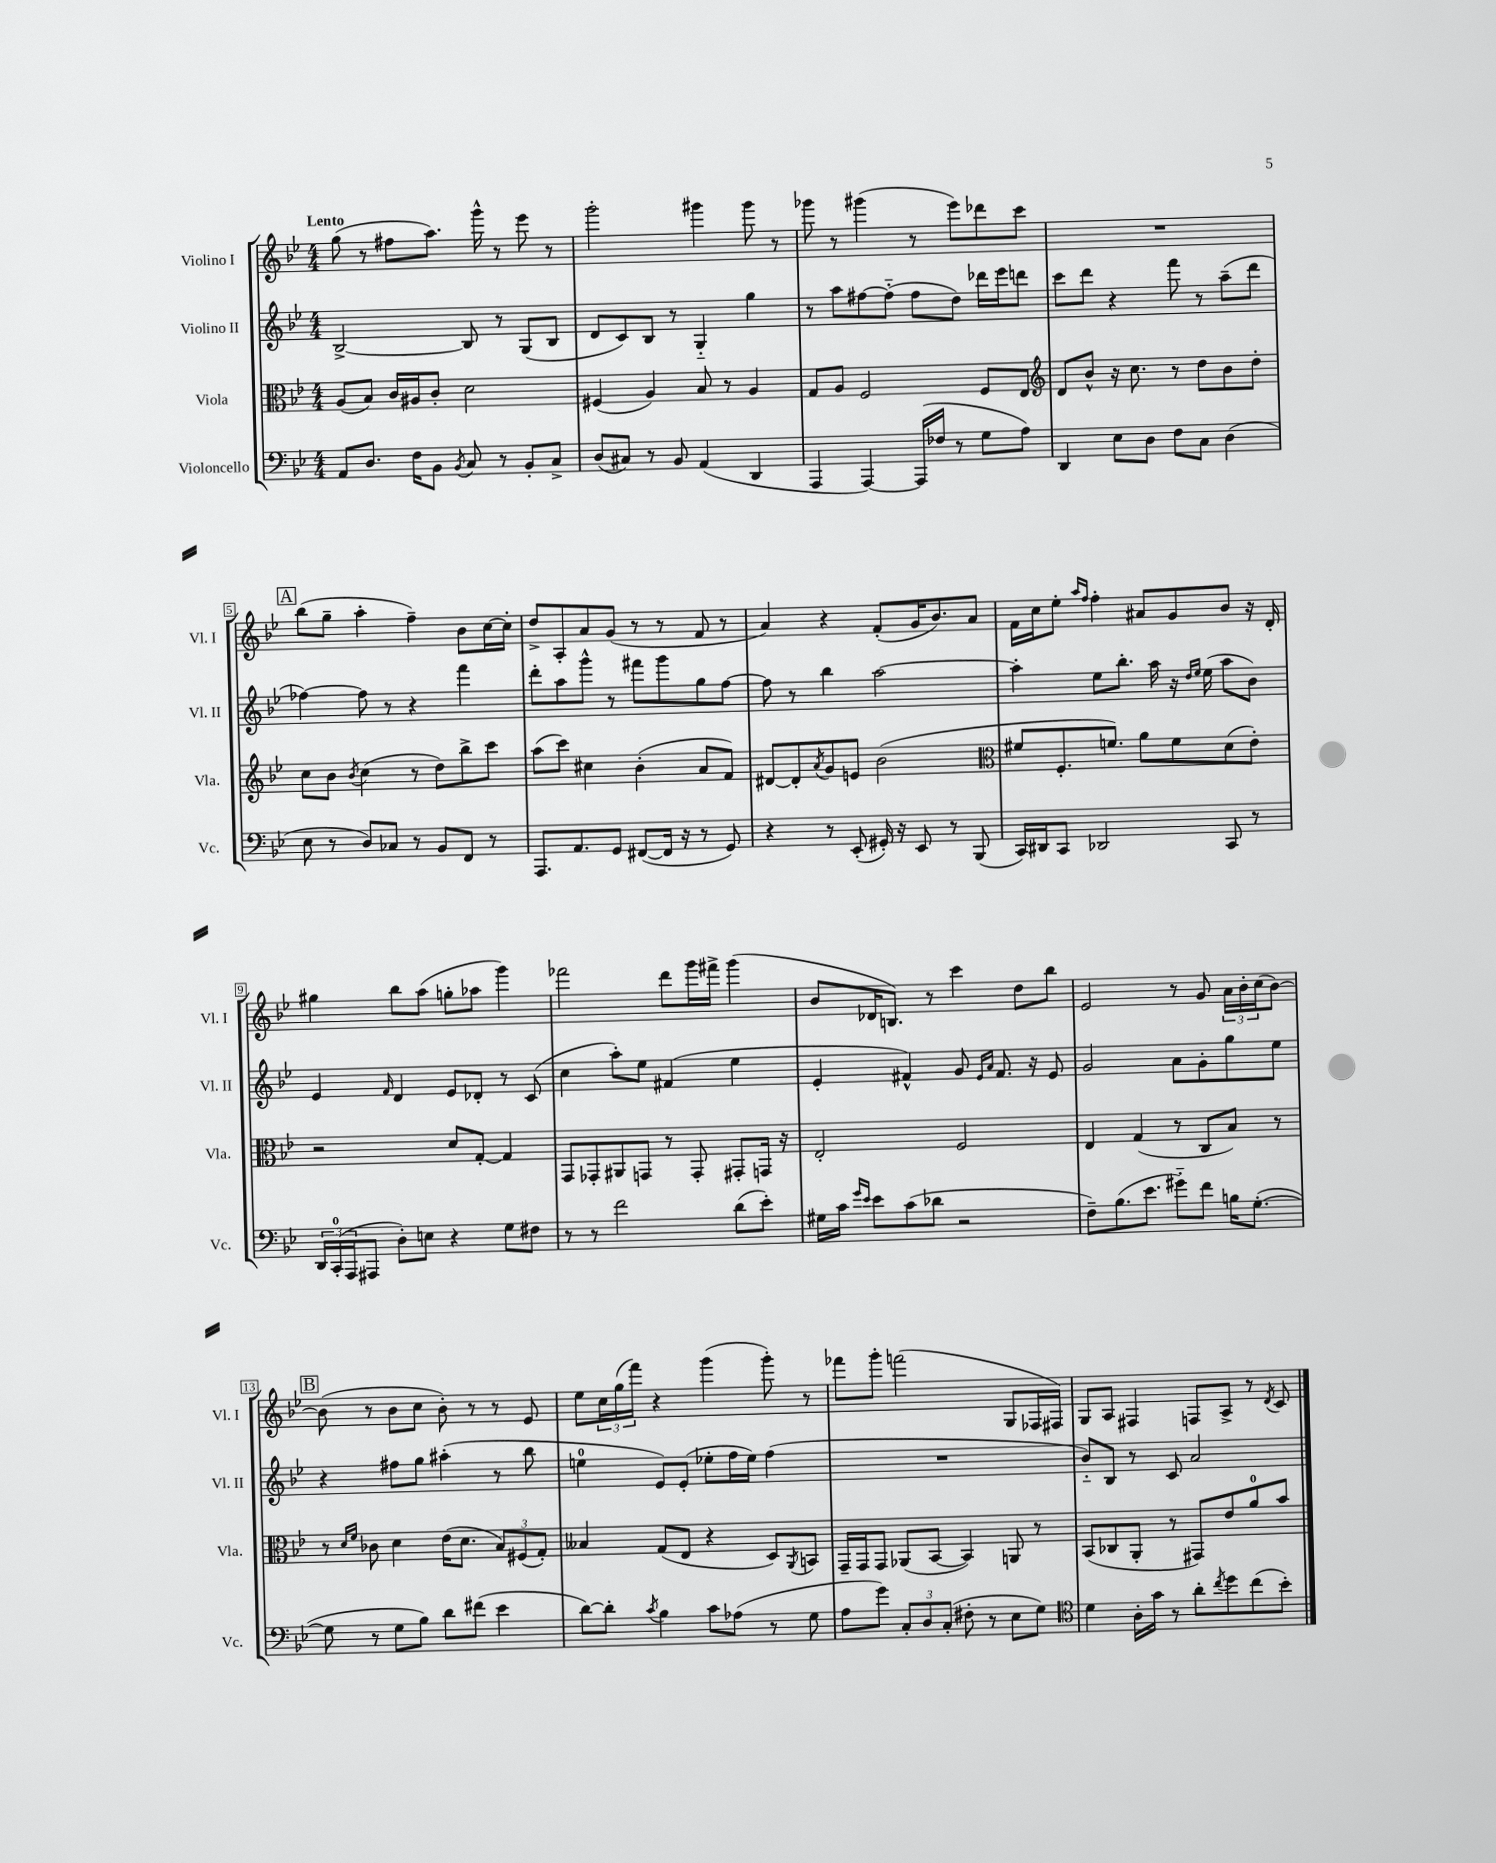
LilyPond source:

<<
\new StaffGroup <<
\new Staff = "s0" \with { instrumentName = "Violino I" shortInstrumentName = "Vl. I" } {
    \clef treble \key bes \major \numericTimeSignature \time 4/4 \tempo "Lento"
    g''8( r8 fis''8 a''8.) g'''16-^ r8 ees'''8 r8 |
    g'''2-. gis'''4 gis'''8 r8 |
    ges'''8 r8 gis'''4( r8 ees'''8) des'''8 c'''8 |
    R1 |
    \mark \markup { \box "A" } bes''8( g''8-- a''4-. f''4--) bes'8 c''16~ c''16-. |
    d''8-> a8-. a'8 g'8( r8 r8 f'8 r8 |
    a'4) r4 f'8-.( g'16 bes'8.) a'8 |
    f'16 c''16 ees''8-. \grace { a''16 f''16 } f''4-. ais'8 g'8 bes'8 r16 d'16-. |
    gis''4 bes''8 a''8( g''8-. aes''8 g'''4) |
    fes'''2 d'''8 g'''16 fis'''16-> g'''4( |
    bes'8 des'16 b8.) r8 c'''4 d''8 bes''8 |
    ees'2 r8 g'8 \tuplet 3/2 { a'16 bes'16-. c''16( } bes'8~) |
    \mark \markup { \box "B" } bes'8( r8 bes'8 c''8 bes'8-.) r8 r8 ees'8 |
    ees''8 \tuplet 3/2 { c''16 g''16( f'''16) } r4 g'''4( g'''8-.) r8 |
    fes'''8 g'''8-. f'''2( g8 fes16 fis16) |
    g8 a8 fis4 f8 a8-> r8 \acciaccatura { d'8 } c'8 \bar "|." |
}
\new Staff = "s1" \with { instrumentName = "Violino II" shortInstrumentName = "Vl. II" } {
    \clef treble \key bes \major \numericTimeSignature \time 4/4
    bes2~-> bes8 r8 g8( bes8 |
    d'8 c'8) bes8 r8 g4-_ g''4 |
    r8 a''8 fis''8~ fis''8-_( fis''8 d''8) des'''16 ees'''16 d'''8 |
    c'''8 d'''8 r4 f'''8 r8 a''8--( d'''8 |
    \mark \markup { \box "A" } fes''4~) fes''8 r8 r4 f'''4 |
    d'''8-. a''8 g'''8-^ r8 fis'''8 g'''8 g''8 f''8~ |
    f''8 r8 bes''4 a''2~ |
    a''4-. ees''8 bes''8.-. a''16 r16 \grace { d''16 ees''16 } ees''16( a''8 bes'8) |
    ees'4 \grace { f'16 } d'4 ees'8 des'8-. r8 c'8( |
    c''4 a''8-.) ees''8 fis'4( ees''4 |
    ees'4-. fis'4-^) g'8 \grace { ees'16 a'16 } fis'8. r16 ees'8 |
    g'2 a'8 g'8-. g''8 ees''8 |
    \mark \markup { \box "B" } r4 fis''8 g''8 ais''4-.( r8 bes''8 |
    e''4-0 ees'8) ees'8-.( ees''8-. f''16 ees''16) f''4( |
    R1 |
    bes'8-_) bes8 r8 c'8 a'2 \bar "|." |
}
\new Staff = "s2" \with { instrumentName = "Viola" shortInstrumentName = "Vla." } {
    \clef alto \key bes \major \numericTimeSignature \time 4/4
    a8( bes8) c'16 ais16 c'8-. d'2 |
    fis4( a4) bes8 r8 a4 |
    g8 a8 f2 f8 ees8 |
    \clef treble d'8 bes'8-^ r16 c''8. r8 d''8 bes'8 d''8-. |
    \mark \markup { \box "A" } c''8 bes'8 \acciaccatura { bes'8 } c''4( r8 d''8) bes''8-> c'''8 |
    a''8( c'''8) cis''4 bes'4-.( a'8 f'8) |
    dis'8~ dis'8-. \acciaccatura { a'8 } g'8 e'8 bes'2( |
    \clef alto fis'8 f8.-. f'8.) a'8 f'8 d'8( ees'8-.) |
    r2 d'8 g8~-. g4 |
    g,8 ges,8-. ais,8 g,8 r8 g,8-. gis,8-. g,16 r16 |
    ees2-. f2 |
    ees4 g4( r8 c8 bes8) r8 |
    \mark \markup { \box "B" } r8 \grace { d'16 f'16 } ces'8 d'4 ees'16( d'8. \tuplet 3/2 { bes8) fis8( g8-.) } |
    beses4 g8( ees8 r4 d8) \acciaccatura { a,8 } b,8 |
    g,16-- g,16 g,8 aes,8( bes,8~ bes,4) a,8 r8 |
    bes,8( ces8 a,8-. r8 gis,8) ees'8 a'8-0 bes'8 \bar "|." |
}
\new Staff = "s3" \with { instrumentName = "Violoncello" shortInstrumentName = "Vc." } {
    \clef bass \key bes \major \numericTimeSignature \time 4/4
    a,8 d8. f16 bes,8 \acciaccatura { bes,8 } c8 r8 bes,8-. c8-> |
    d8( cis8) r8 bes,8 a,4( d,4 |
    a,,4 a,,4~) a,,16( fes16 r8 g8 a8) |
    d,4 ees8 d8 f8 c8 d4( |
    \mark \markup { \box "A" } ees8 r8 d8) ces8 r8 bes,8 f,8 r8 |
    a,,8. a,8. g,8 fis,8~( fis,16 r16 r8 g,8) |
    r4 r8 ees,8-.( gis,16-.) r16 ees,8 r8 bes,,8( |
    c,16) dis,16 c,8 des,2 c,8 r8 |
    \tuplet 3/2 { d,16 c,16-0-.( a,,16 } ais,,8 d8-.) e8 r4 g8 fis8 |
    r8 r8 f'2 d'8( ees'8-.) |
    gis16 c'16 \grace { g'16 ees'16 } ees'8 c'8( des'8 r2 |
    f8--) bes8.( ees'8. gis'8-_) f'8 b16 g8.~-.( |
    \mark \markup { \box "B" } g8 r8 g8 bes8) d'8 fis'8( ees'4 |
    d'8~) d'8-. \acciaccatura { c'8 } bes4 c'8 aes8( r8 g8 |
    a8 g'8) \tuplet 3/2 { c8-. d8 c8-.( } fis8-. r8 ees8 g8) |
    \clef tenor d'4 a16-. g'16 r8 a'8-. \acciaccatura { c''8 } d''8 c''8( bes'8-.) \bar "|." |
}
>>
>>
\layout { \context { \Score \override BarNumber.stencil = #(make-stencil-boxer 0.1 0.3 ly:text-interface::print) } }
